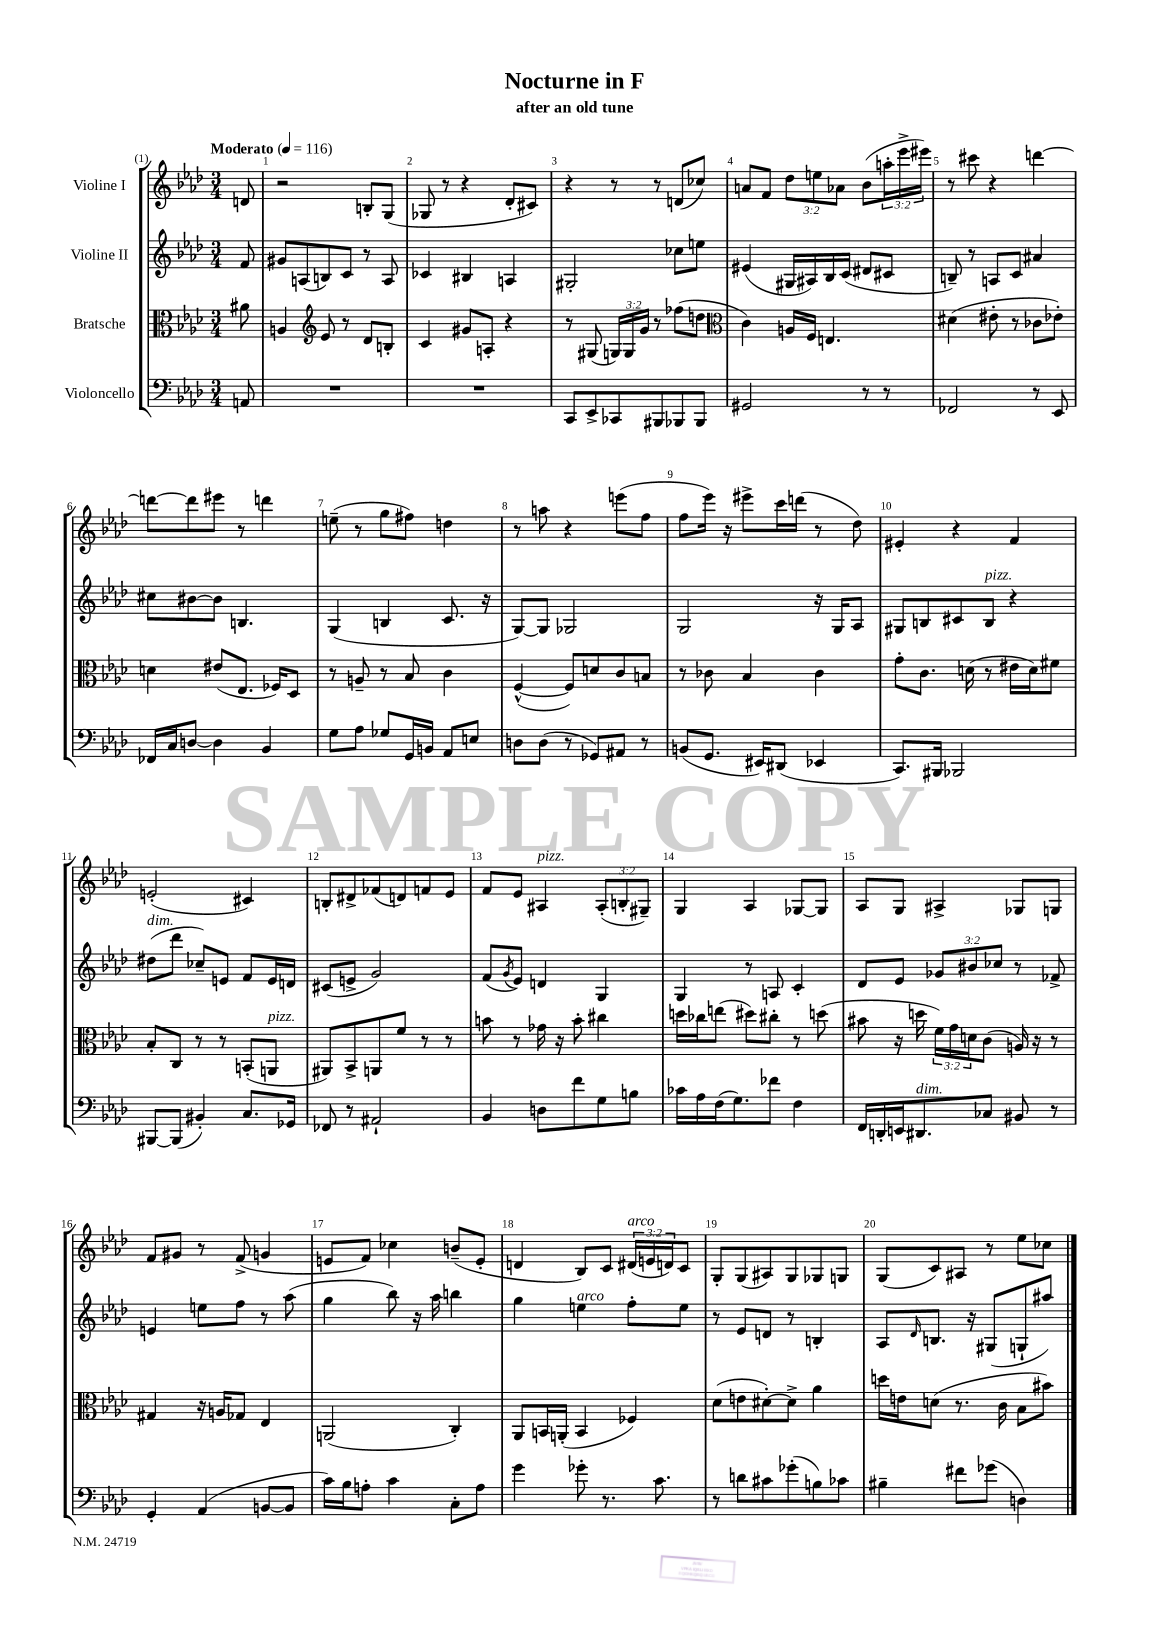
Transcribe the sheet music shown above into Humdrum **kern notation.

**kern	**kern	**kern	**kern
*staff4	*staff3	*staff2	*staff1
*clefF4	*clefC3	*clefG2	*clefG2
*k[b-e-a-d-]	*k[b-e-a-d-]	*k[b-e-a-d-]	*k[b-e-a-d-]
*M3/4	*M3/4	*M3/4	*M3/4
*MM116	*MM116	*MM116	*MM116
8AA/	8a#\	8f/	8d/
=	=	=	=
2.r	4A/	8g#/L	2r
.	.	(8A/	.
*	*clefG2	*	*
.	8e-/	8B/)	.
.	8r	8c/J	.
.	8d-/L	8r	8B'/L
.	8B'/J	8A/	(8G/J
=	=	=	=
2.r	4c/	4c-/	8G-/
.	.	.	8r
.	8g#/L	4B#/	4r
.	8A'/J	.	.
.	4r	4A/	8d-'/L
.	.	.	8c#/J)
=	=	=	=
8CC/L	8r	2G#'/	4r
8EE-^/	(8G#/	.	.
8CC-/	24G/LL)	.	8r
.	24G/	.	.
.	24g/JJ	.	.
8BBB#/	8r	.	8r
8BBB-/	(8ff-\L	8cc-\L	(8d/L
8BBB-/J	8dd\J	8ee\J	8cc-/J)
=	=	=	=
*	*clefC3	*	*
2GG#/	4c\)	(4e#/	8a/L
.	.	.	8f/J
.	16A/LL	16G#/LL	12dd-\L
.	16F/JJ	16A#/)	.
.	.	.	12ee\
.	4.E/	16B-/	.
.	.	.	12a-\J
.	.	(16c/JJ	.
8r	.	8d#/L	(8b-\L
8r	.	8c#/J	24aa'\L
.	.	.	24eee-^\
.	.	.	24eee#\JJ)
=	=	=	=
2FF-/	(4d#\	8B~/)	8r
.	.	8r	8ccc#\
.	8e#'\	8A/L	4r
.	8r	8c/J	.
8r	8c-\L	4a#/	[4ddd\
8EE-/	8e-'\J)	.	.
=	=	=	=
16FF-/LL	4d\	8cc#\L	8ddd\_L
16C/J	.	.	.
[8D/J	.	[8b#\	8ddd\]
4D\]	(8e#/L	8b#\]J	8eee#\J
.	8.E-/J	4.B/	8r
4BB-/	.	.	4ddd\
.	16F-/LK)	.	.
.	8D-/J	.	.
=	=	=	=
8G\L	8r	(4G/	(8ee~\
8A-\J	8A~/	.	8r
8G-/L	8r	4B/	8gg\L
16GG/L	8B-/	.	8ff#\J)
16BB/JJ	.	.	.
8AA-/L	4c\	8.c/	4dd\
8E/J	.	.	.
.	.	16r	.
=	=	=	=
8D\L	([4F^^/	[8G/L)	8r
(8D\J	.	8G/]J	8aa\
8r	8F/]L)	2G-/	4r
8GG-/L)	8d/	.	.
8AA#/J	8c/	.	(8eee\L
8r	8B/J	.	8ff\J
=	=	=	=
(8BB/L	8r	2G/	8ff\L
8.GG/J	8c-\	.	16eee-\Jk)
.	.	.	16r
.	4B-/	.	8eee#^\L
16EE#/LK)	.	.	.
(8DD#/J	.	.	16ccc\L
.	.	.	(16ddd\JJ
4EE-/	4c-\	16r	8r
.	.	16G/LK	.
.	.	8A-/J	8dd-\)
=	=	=	=
8.CC/L)	8g'\L	8G#/L	4e#'/
.	8.c\J	8B/	.
16BBB#/Jk	.	.	.
2BBB-/	.	8c#/	4r
.	(16d\	.	.
.	8r	8B/J	.
.	16e#\LL	4r	4f/
.	16d\J)	.	.
.	8f#\J	.	.
=	=	=	=
[8BBB#/L	8B-'/L	(8dd#\L	(2e'/
(8BBB#/]J	8C/J	8ddd-\J	.
4BB#'/)	8r	8cc-~/L)	.
.	8r	8e/J	.
8.C/L	(8BB'/L	8f/L	4c#/)
.	8AA/J	16e/L	.
16GG-/Jk	.	16d/JJ	.
=	=	=	=
8FF-/	8AA#/L)	(8c#/L	8B'/L
8r	8BB-^/	8e^/J	8d#^/
2AA#`/	8AA/	2g/)	(8f-/
.	8f/J	.	8d/)
.	8r	.	8f/
.	8r	.	8e-/J
=	=	=	=
4BB-/	8b\	(8f/L	8f/L
.	.	8qg/	.
.	8r	8e-/J)	8e-/J
8D\L	16g-\	4d/	4A#/
.	16r	.	.
8f\	8b'\	.	.
8G\	4cc#\	4G/	(12A#'/L
.	.	.	12B'/
8B\J	.	.	.
.	.	.	12G#~/J)
=	=	=	=
16c-\LL	16dd\LL	4G/	4G/
16A-\	16cc-\J	.	.
(16F\J	(8ee\J	.	.
8.G\)	.	.	.
.	8dd#\L)	8r	4A-/
8f-\J	8cc#'\J	8A/	.
4F\	8r	4c'/	[8G-/L
.	(8dd\	.	8G-/]J
=	=	=	=
16FF/LL	8b#\	8d-/L	8A-/L
16DD'/	.	.	.
16EE/J	16r	8e-/J	8G/J
8.DD#/	16dd\	.	.
.	24f\LL)	12g-/L	4A#^/
.	24g\	.	.
.	24d\J	12b#/	.
8C-/J	(8c\J	.	.
.	.	12cc-/J	.
8BB#/	16A/)	8r	8G-/L
.	16r	.	.
8r	8r	8f-^/	8G/J
=	=	=	=
4GG'/	4G#/	4e/	8f/L
.	.	.	8g#/J
(4AA-/	16r	8ee\L	8r
.	16A/LK	.	.
.	8G-/J	8ff\J	(8f^/
[8BB/L	4E-/	8r	4g/
8BB/]J	.	(8aa-\	.
=	=	=	=
16c\LL)	(2AA/	4gg\	8e/L
16B-\J	.	.	.
8A'\J	.	.	8f/J)
4c\	.	8bb-\)	4cc-\
.	.	16r	.
.	.	16aa-\	.
8C'\L	4C'/)	4bb\	(8b~/L
8A\J	.	.	8e'/J
=	=	=	=
4g\	8AA-/L	4gg\	4d/
.	16BB/L	.	.
.	(16AA'/JJ	.	.
8g-'\	4BB/	4ee\	8B-/L)
8.r	.	.	8c/J
.	4F-/)	8ff'\L	(24d#/LL
.	.	.	24e/
8.c\	.	.	.
.	.	.	24d/J)
.	.	8ee\J	8c/J
=	=	=	=
8r	(8d-\L	8r	8G'/L
8d\L	8e\	8e-/L	(8G/
8c#\	[8d#'\)	8d/J	8A#/)
(8g-'\	8d#^\]J	8r	8G/
8B\)	4a-\	4B'/	8G-/
8c-\J	.	.	8G/J
=	=	=	=
4B#~\	16dd\LL	8A-/L	(8G/L
.	16e\J	.	.
.	.	16qqd-/	.
.	(8d\J	8.B/J	8c/)
8f#\L	8.r	.	8A#/J
.	.	16r	.
(8g-\J	.	(8G#/L	8r
.	16c\	.	.
4D\)	8B-\L	8G`/	8ee-\L
.	8b#\J)	8aa#/J)	8cc-\J
==	==	==	==
*-	*-	*-	*-
